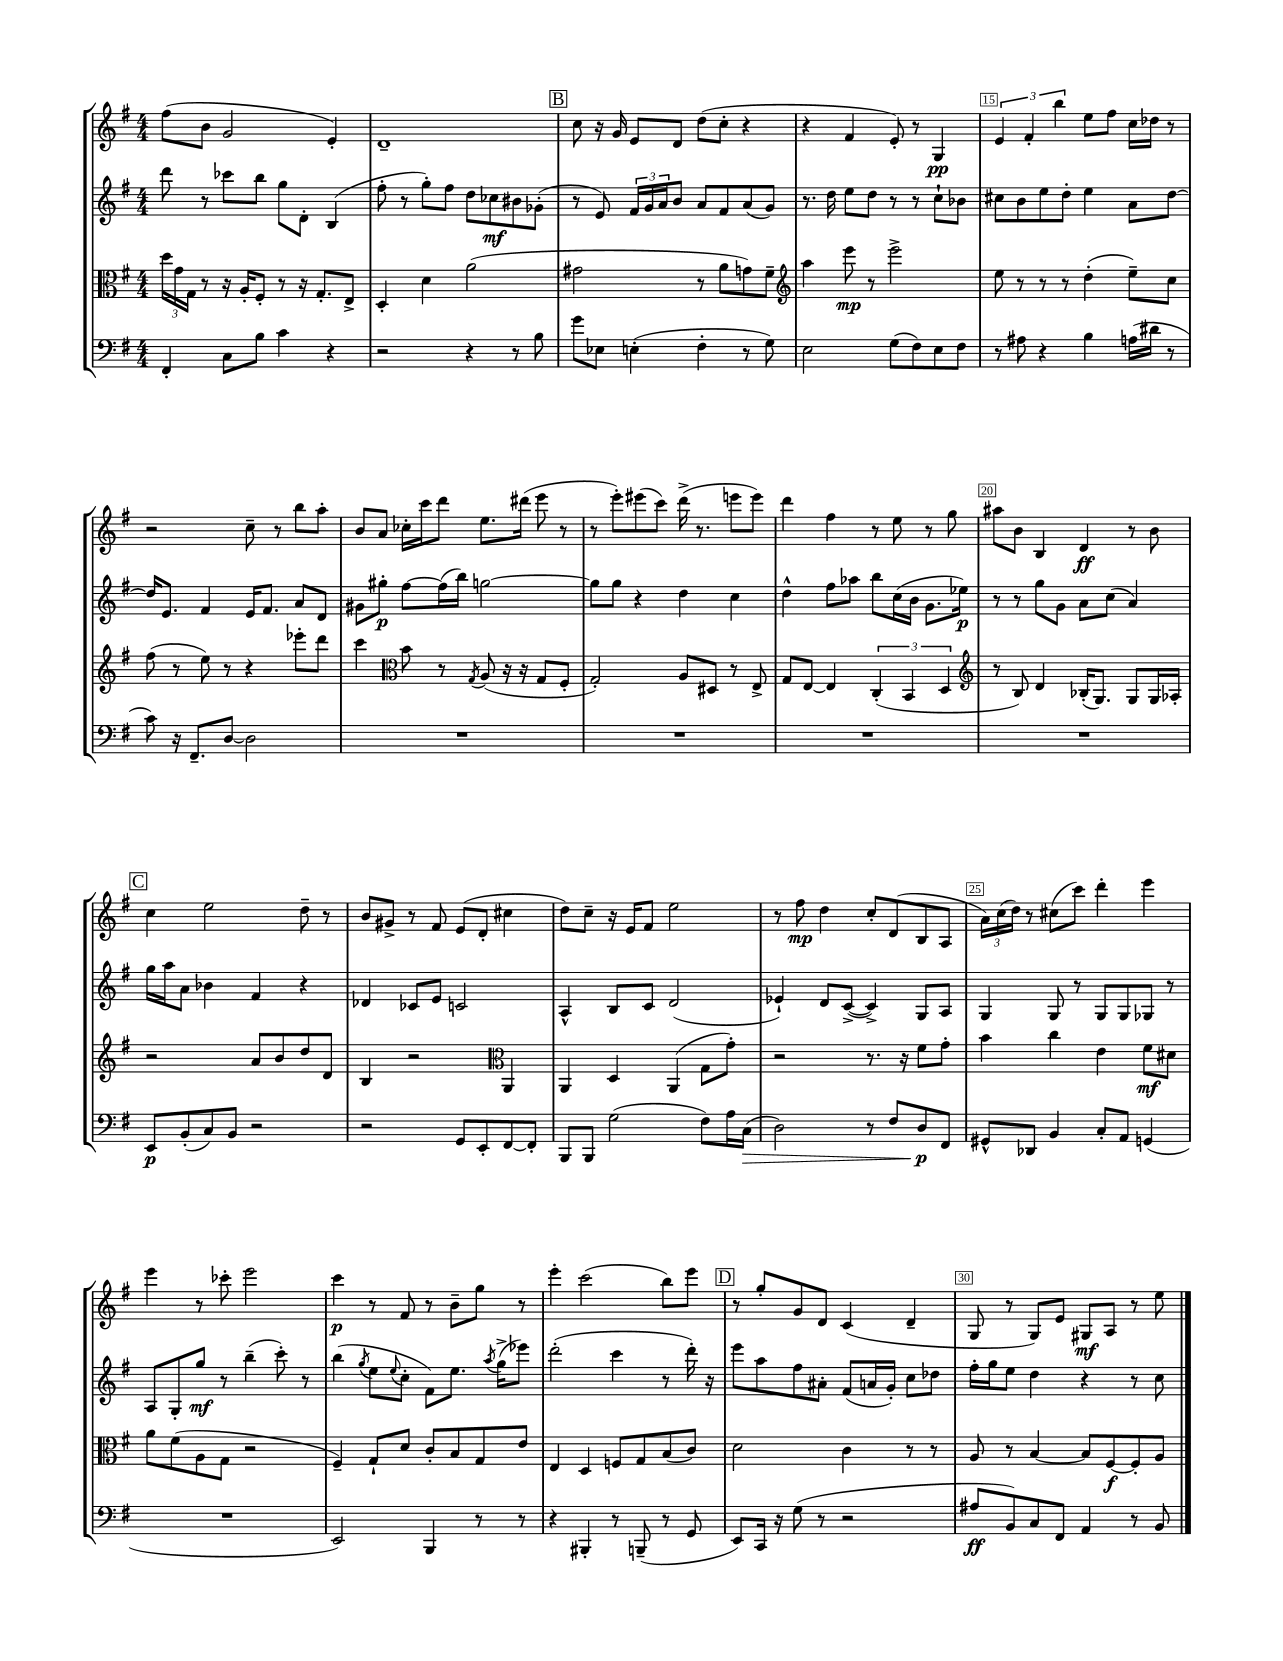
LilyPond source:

<<
\new StaffGroup <<
\new Staff = "s0" {
    \clef treble \key g \major \numericTimeSignature \time 4/4
    fis''8( b'8 g'2 e'4-.) |
    d'1-- |
    \mark \markup { \box "B" } c''8 r16 g'16 e'8 d'8 d''8( c''8-. r4 |
    r4 fis'4 e'8-.) r8 g4\pp |
    \tuplet 3/2 { e'4 fis'4-. b''4 } e''8 fis''8 c''16 des''16 r8 |
    r2 c''8-- r8 b''8 a''8-. |
    b'8 a'8 ces''16-. c'''16 d'''8 e''8. dis'''16( e'''8 r8 |
    r8 e'''8-.) eis'''8( c'''8) d'''16->( r8. e'''8 e'''8) |
    d'''4 fis''4 r8 e''8 r8 g''8 |
    ais''8 b'8 b4 d'4\ff r8 b'8 |
    \mark \markup { \box "C" } c''4 e''2 d''8-- r8 |
    b'8 gis'8-> r8 fis'8 e'8( d'8-. cis''4 |
    d''8) c''8-- r16 e'16 fis'8 e''2 |
    r8 fis''8\mp d''4 c''8-. d'8( b8 a8 |
    \tuplet 3/2 { a'16) c''16( d''16) } r8 cis''8( c'''8) d'''4-. e'''4 |
    e'''4 r8 ces'''8-. e'''2 |
    c'''4\p r8 fis'8 r8 b'8-- g''8 r8 |
    e'''4-. c'''2( b''8) e'''8 |
    \mark \markup { \box "D" } r8 g''8-. g'8 d'8 c'4( d'4-- |
    g8 r8 g8) e'8 gis8\mf a8 r8 e''8 \bar "|." |
}
\new Staff = "s1" {
    \clef treble \key g \major \numericTimeSignature \time 4/4
    d'''8 r8 ces'''8 b''8 g''8 d'8-. b4( |
    fis''8-. r8 g''8-.) fis''8 d''8 ces''8\mf bis'8 ges'8-.( |
    \mark \markup { \box "B" } r8 e'8) \tuplet 3/2 { fis'16 g'16 a'16 } b'8 a'8 fis'8 a'8( g'8) |
    r8. d''16 e''8 d''8 r8 r8 c''8-! bes'8 |
    cis''8 b'8 e''8 d''8-. e''4 a'8 d''8~ |
    d''16 e'8. fis'4 e'16 fis'8. a'8 d'8 |
    gis'8 gis''8-.\p fis''8~ fis''16( b''16) g''2~ |
    g''8 g''8 r4 d''4 c''4 |
    d''4-^ fis''8 aes''8 b''8 c''16( b'16 g'8. ees''16\p) |
    r8 r8 g''8 g'8 a'8 c''8( a'4) |
    \mark \markup { \box "C" } g''16 a''16 a'8 bes'4 fis'4 r4 |
    des'4 ces'8 e'8 c'2 |
    a4-^ b8 c'8 d'2( |
    ees'4-!) d'8 c'8~->( c'4->) g8 a8 |
    g4 g8 r8 g8 g8 ges8 r8 |
    a8 g8-. g''8\mf r8 b''4--( c'''8-.) r8 |
    b''4( \acciaccatura { g''8 } e''8 \appoggiatura { e''8 } c''8-. fis'8) e''8. \acciaccatura { a''8 } g''16->( ees'''8) |
    d'''2-.( c'''4 r8 d'''16-.) r16 |
    \mark \markup { \box "D" } e'''8 a''8 fis''8 ais'8-. fis'8( a'16 g'16-.) c''8 des''8 |
    fis''16-. g''16 e''8 d''4 r4 r8 c''8 \bar "|." |
}
\new Staff = "s2" {
    \clef alto \key g \major \numericTimeSignature \time 4/4
    \tuplet 3/2 { d''16 g'16 g16 } r8 r16 a16-. fis8-. r8 r16 g8.-. e8-> |
    d4-. d'4 a'2( |
    \mark \markup { \box "B" } gis'2 r8 a'8 g'8) fis'8-- |
    \clef treble a''4 e'''8\mp r8 e'''2-> |
    e''8 r8 r8 r8 d''4-.( e''8--) c''8 |
    fis''8( r8 e''8) r8 r4 ees'''8-. d'''8 |
    c'''4 \clef alto b'8 r8 \acciaccatura { g8 } a8( r16 r16 g8 fis8-. |
    g2-.) a8 dis8 r8 e8-> |
    g8 e8~ e4 \tuplet 3/2 { c4-.( b,4 d4 } |
    \clef treble r8 b8) d'4 bes16-.( g8.) g8 g16 aes16-. |
    \mark \markup { \box "C" } r2 a'8 b'8 d''8 d'8 |
    b4 r2 \clef alto a,4 |
    a,4 d4 a,4( g8 g'8-.) |
    r2 r8. r16 fis'8 g'8-. |
    b'4 c''4 e'4 fis'8\mf dis'8 |
    a'8 fis'8( a8 g8 r2 |
    fis4--) g8-! d'8 c'8-. b8 g8 e'8 |
    e4 d4 f8 g8 b8( c'8) |
    \mark \markup { \box "D" } d'2 c'4 r8 r8 |
    a8 r8 b4~ b8 fis8~\f fis8-. a8 \bar "|." |
}
\new Staff = "s3" {
    \clef bass \key g \major \numericTimeSignature \time 4/4
    fis,4-. c8 b8 c'4 r4 |
    r2 r4 r8 b8 |
    \mark \markup { \box "B" } g'8 ees8 e4-.( fis4-. r8 g8) |
    e2 g8( fis8) e8 fis8 |
    r8 ais8 r4 b4 a16( dis'16 r8 |
    c'8) r16 fis,8.-- d8~ d2 |
    R1 |
    R1 |
    R1 |
    R1 |
    \mark \markup { \box "C" } e,8\p b,8-.( c8) b,8 r2 |
    r2 g,8 e,8-. fis,8~ fis,8-. |
    b,,8 b,,8 g2( fis8) a16 c16\>( |
    d2) r8 fis8 d8\p\! fis,8 |
    gis,8-^ des,8 b,4 c8-. a,8 g,4( |
    R1 |
    e,2) b,,4 r8 r8 |
    r4 bis,,4-. r8 b,,8--( r8 g,8 |
    \mark \markup { \box "D" } e,8) c,16 r16 g8( r8 r2 |
    ais8\ff b,8) c8 fis,8 a,4 r8 b,8 \bar "|." |
}
>>
>>
\layout { \context { \Score currentBarNumber = #11 \override BarNumber.break-visibility = ##(#f #t #t) barNumberVisibility = #(every-nth-bar-number-visible 5) \override BarNumber.stencil = #(make-stencil-boxer 0.1 0.3 ly:text-interface::print) } }
